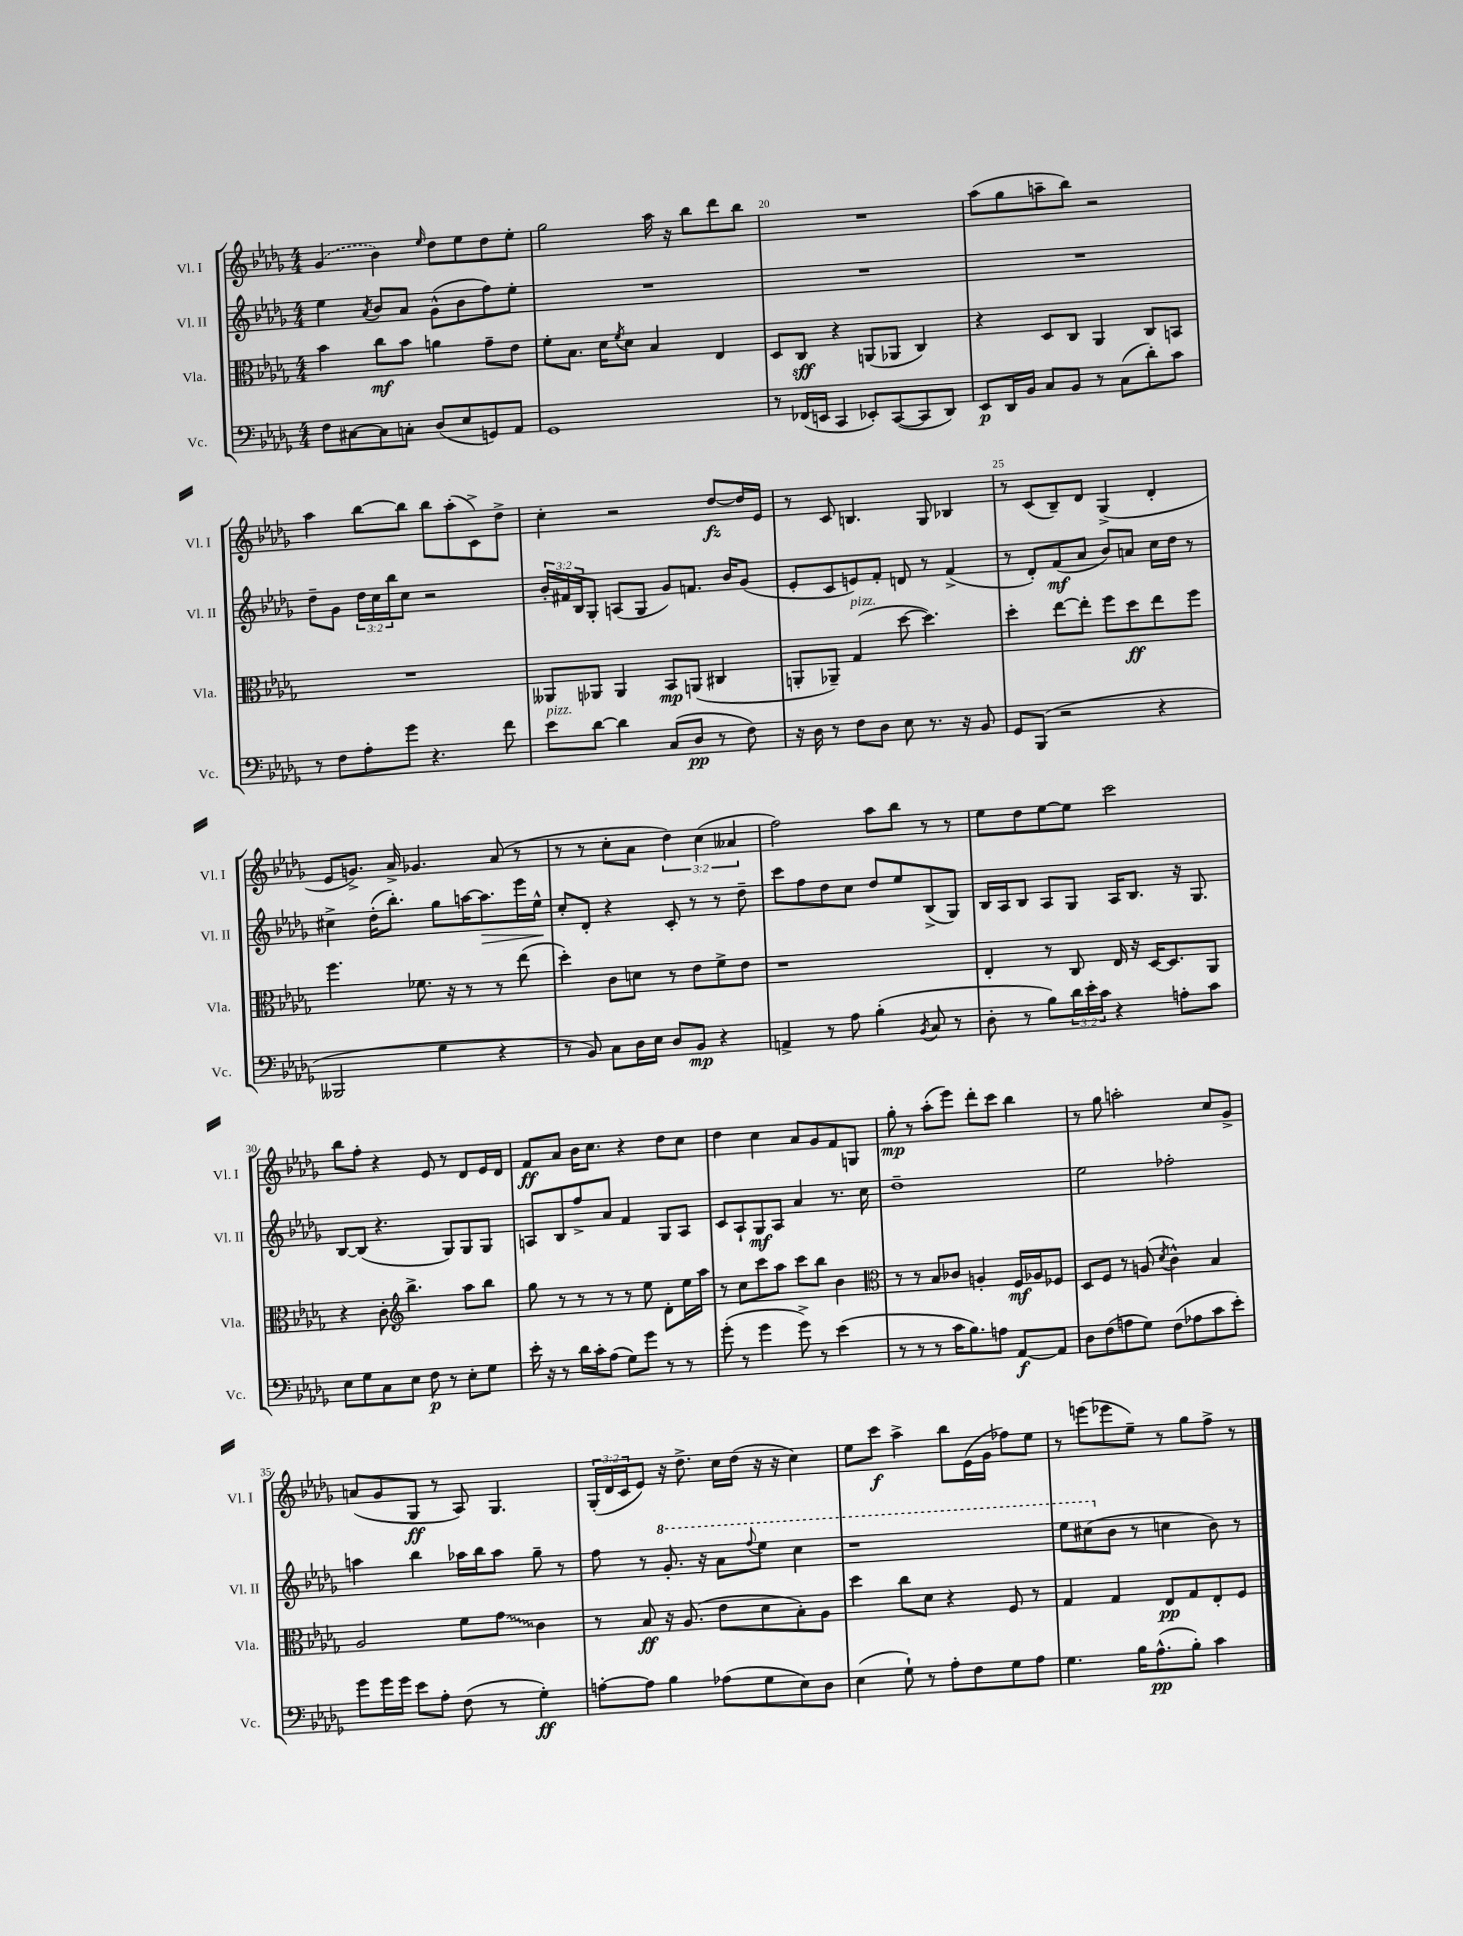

**kern	**kern	**kern	**kern
*staff4	*staff3	*staff2	*staff1
*clefF4	*clefC3	*clefG2	*clefG2
*k[b-e-a-d-g-]	*k[b-e-a-d-g-]	*k[b-e-a-d-g-]	*k[b-e-a-d-g-]
*M4/4	*M4/4	*M4/4	*M4/4
8F	4b-	4ee-	(4g-
[8C#	.	.	.
.	.	8qa-	.
8C#]	8cc	8b-	4b-)
8C'	8b-	8a-	.
.	.	.	16qqee-
(8D-	4a	(8g-^^	8dd-
8E-	.	8b-	8ee-
8GG)	8g-~	8ff)	8dd-
8AA-	8e-	8ee-'	8ee-'
=	=	=	=
1GG-	8f'	1r	2gg-
.	8.B-	.	.
.	16d-	.	.
.	8qf	.	.
.	8d-	.	.
.	4B-	.	16aa-
.	.	.	16r
.	.	.	8bb-
.	4E-	.	8ddd-
.	.	.	8bb-
=	=	=	=
8r	8D-	1r	1r
(16FF-	8C	.	.
16EE	.	.	.
4CC	4r	.	.
8EE-')	(8AA	.	.
([8CC	8AA-	.	.
8CC]	4C)	.	.
8DD-)	.	.	.
=	=	=	=
8EE-	4r	1r	(8aa-
16DD-	.	.	8gg-
16BB-	.	.	.
8C	8D-	.	8aa~
8BB-	8C	.	8bb-)
8r	4AA-	.	2r
(8C	.	.	.
8d-')	8C	.	.
8c	8BB	.	.
=	=	=	=
8r	1r	8dd-~	4aa-
8F	.	8g-	.
8A-'	.	24dd-	[8bb-
.	.	24cc	.
.	.	24bb-	.
8g-	.	8cc	8bb-]
4.r	.	2r	8bb-
.	.	.	(8aa-'
.	.	.	8c^)
8f	.	.	8dd-^
=	=	=	=
8e-	8AA--	24b-'	4cc'
.	.	24f#	.
.	.	24B-	.
[8d-	8AA-	8G-'	.
4d-]	4AA-	(8A	2r
.	.	8G-	.
(8C	8BB-	8g-)	.
8D-	(8AA	8.f	.
8r	4C#	.	[8dd-
.	.	16b-	.
8F)	.	(8g-	16dd-]
.	.	.	16e-
=	=	=	=
16r	8AA'	8e-'	8r
16D-	.	.	.
8r	8AA-~)	8c	8c
8F	(4G-	8e)	4.B
8D-	.	8f'	.
8E-	[8dd-	8d	.
8.r	4.dd-])	8r	8G-
.	.	(4f^	4B-
16r	.	.	.
8BB-	.	.	.
=	=	=	=
8GG-	4dd-'	8r	8r
(8BBB-	.	8d-')	(8c
2r	[8ee-	(8f	8B-~)
.	8ee-']	8a-	8d-
.	8ff	8b-)	(4G-^
.	8dd-	8a	.
4r	8ee-	16cc	4d-'
.	.	16dd-	.
.	8ff	8r	.
=	=	=	=
2BBB--	4.ff	4cc#^	8e-
.	.	.	8.g^)
.	.	(16dd-'	.
.	.	8.bb-')	16a-^
.	8.f-	.	4.g-
4G-	.	8gg-	.
.	16r	.	.
.	8r	[16aa	.
.	.	8.aa]	.
4r	8r	.	(8a-
.	(8ee-	16eee-	8r
.	.	16ee-^^	.
=	=	=	=
8r	4dd-')	8cc'	8r
8BB-)	.	8d-'	8r
8C	8c	4r	8cc'
16D-	8d	.	8a-
16E-	.	.	.
8D-	8r	8c'	6dd-)
8BB-	8e-	8r	.
.	.	.	(6cc
4r	8f^	8r	.
.	.	.	6a--
.	8e-	8dd-~	.
=	=	=	=
4AA^	1r	8ccc	2ff)
.	.	8ff	.
8r	.	8dd-	.
8A-	.	8cc	.
(4B-'	.	8dd-	8aa-
.	.	8ee-	8bb-
8qBB-	.	.	.
8C	.	(8B-^	8r
8r	.	8G-)	8r
=	=	=	=
8D-'	4E-'	16B-	8ee-
.	.	16A-	.
8r	.	8B-	8dd-
8B-)	8r	8A-	[8ee-
24d-	8C	8G-	8ee-]
24e-'	.	.	.
24c	.	.	.
4r	16E-	16A-	2ccc
.	16r	8.B-	.
.	[16D-	.	.
.	8.D-]	.	.
8A'	.	16r	.
.	.	8.G-	.
8c	8AA-	.	.
=	=	=	=
8E-	4r	[8B-	8bb-
8G-	.	(8B-]	8ff'
8C	8c'	4.r	4r
*	*clefG2	*	*
8E-	4.bb-^	.	.
8F	.	.	8e-
8r	.	8G-)	8r
8E-'	8aa-	8G-	8d-
8G-	8bb-	8G-	16e-
.	.	.	16d-
=	=	=	=
16e-'	8gg-	8A	8f
16r	.	.	.
8r	8r	8B-	8a-
16d-	8r	8ff^	16b-
16c'	.	.	8.cc
(8A-	8r	8a-	.
8G-)	8r	4f	4r
8g-	8ee-	.	.
8r	8d-'	8G-	8dd-
8r	16ee-	8A	8cc
.	16aa-	.	.
=	=	=	=
(8g-'	8r	8c	4dd-
8r	8cc	8A-`	.
4g-	8ccc	8G-	4cc
.	8aa-	8A-	.
8g-^)	8ccc	4a-	8a-
8r	8bb-	.	8g-
(4e-	4b-	8.r	8f
.	.	.	8G
.	.	16cc	.
=	=	=	=
*	*clefC3	*	*
8r	8r	1dd-~	8gg-'
8r	8r	.	8r
8r	8B-	.	(8aa-'
16c	8c-	.	8eee-)
8.B-)	.	.	.
.	4A'	.	8ddd-'
8A	.	.	8ccc
[8AA-	16F	.	4bb-
.	16A-	.	.
8AA-]	8F-	.	.
=	=	=	=
8D-	8D-	2ee-	8r
(8F	8F	.	8gg-
8A	8r	.	2aa'
8G-)	(8A	.	.
.	8qd-	.	.
(8F	4c^^)	2ff-'	.
8A-	.	.	.
8c	4B-	.	8cc
8e-')	.	.	8g-^
=	=	=	=
8g-	2A-	4aa	(8a
16g-	.	.	8g-
16g-	.	.	.
8e-	.	4bb-	8G-
8A-'	.	.	8r
(8F	8f	16aa-	8A-)
.	.	16bb-	.
8r	8g-	8aa-	4.G-
4G-')	4c	8gg-~	.
.	.	8r	.
=	=	=	=
[8A'	8r	8ff	(24G-'
.	.	.	24d-
.	.	.	24c
8A]	8B-	8r	8e-)
4B-	16r	8.gg-'	16r
.	(8.A-	.	8.dd-^
.	.	16r	.
(8A-	8e-	8aa-	16cc
.	.	.	(16dd-
.	.	8qqfff	.
8G-	8d-	8eee-	16r
.	.	.	16r
8E-)	8B-')	4ccc	4cc)
8D-	8A-	.	.
=	=	=	=
(4E-	4dd-	1r	8ee-
.	.	.	8ccc
8G-`)	8cc	.	4aa-^
8r	8d-	.	.
8A-'	4r	.	8bb-
8F	.	.	(16e-
.	.	.	16g-
8G-	8F	.	8ff-)
8A-	8r	.	8ee-
=	=	=	=
4.G-	4G-	8eee-	8r
.	.	(8ccc#	(8eee
.	4G-	8b-	8eee-
16B-	.	8r	8ee-~)
(8.A-^^	.	.	.
.	8E-	4cc	8r
8B-')	8G-	.	8gg-
4c	8E-'	8b-)	8ff^
.	8F	8r	8r
==	==	==	==
*-	*-	*-	*-
